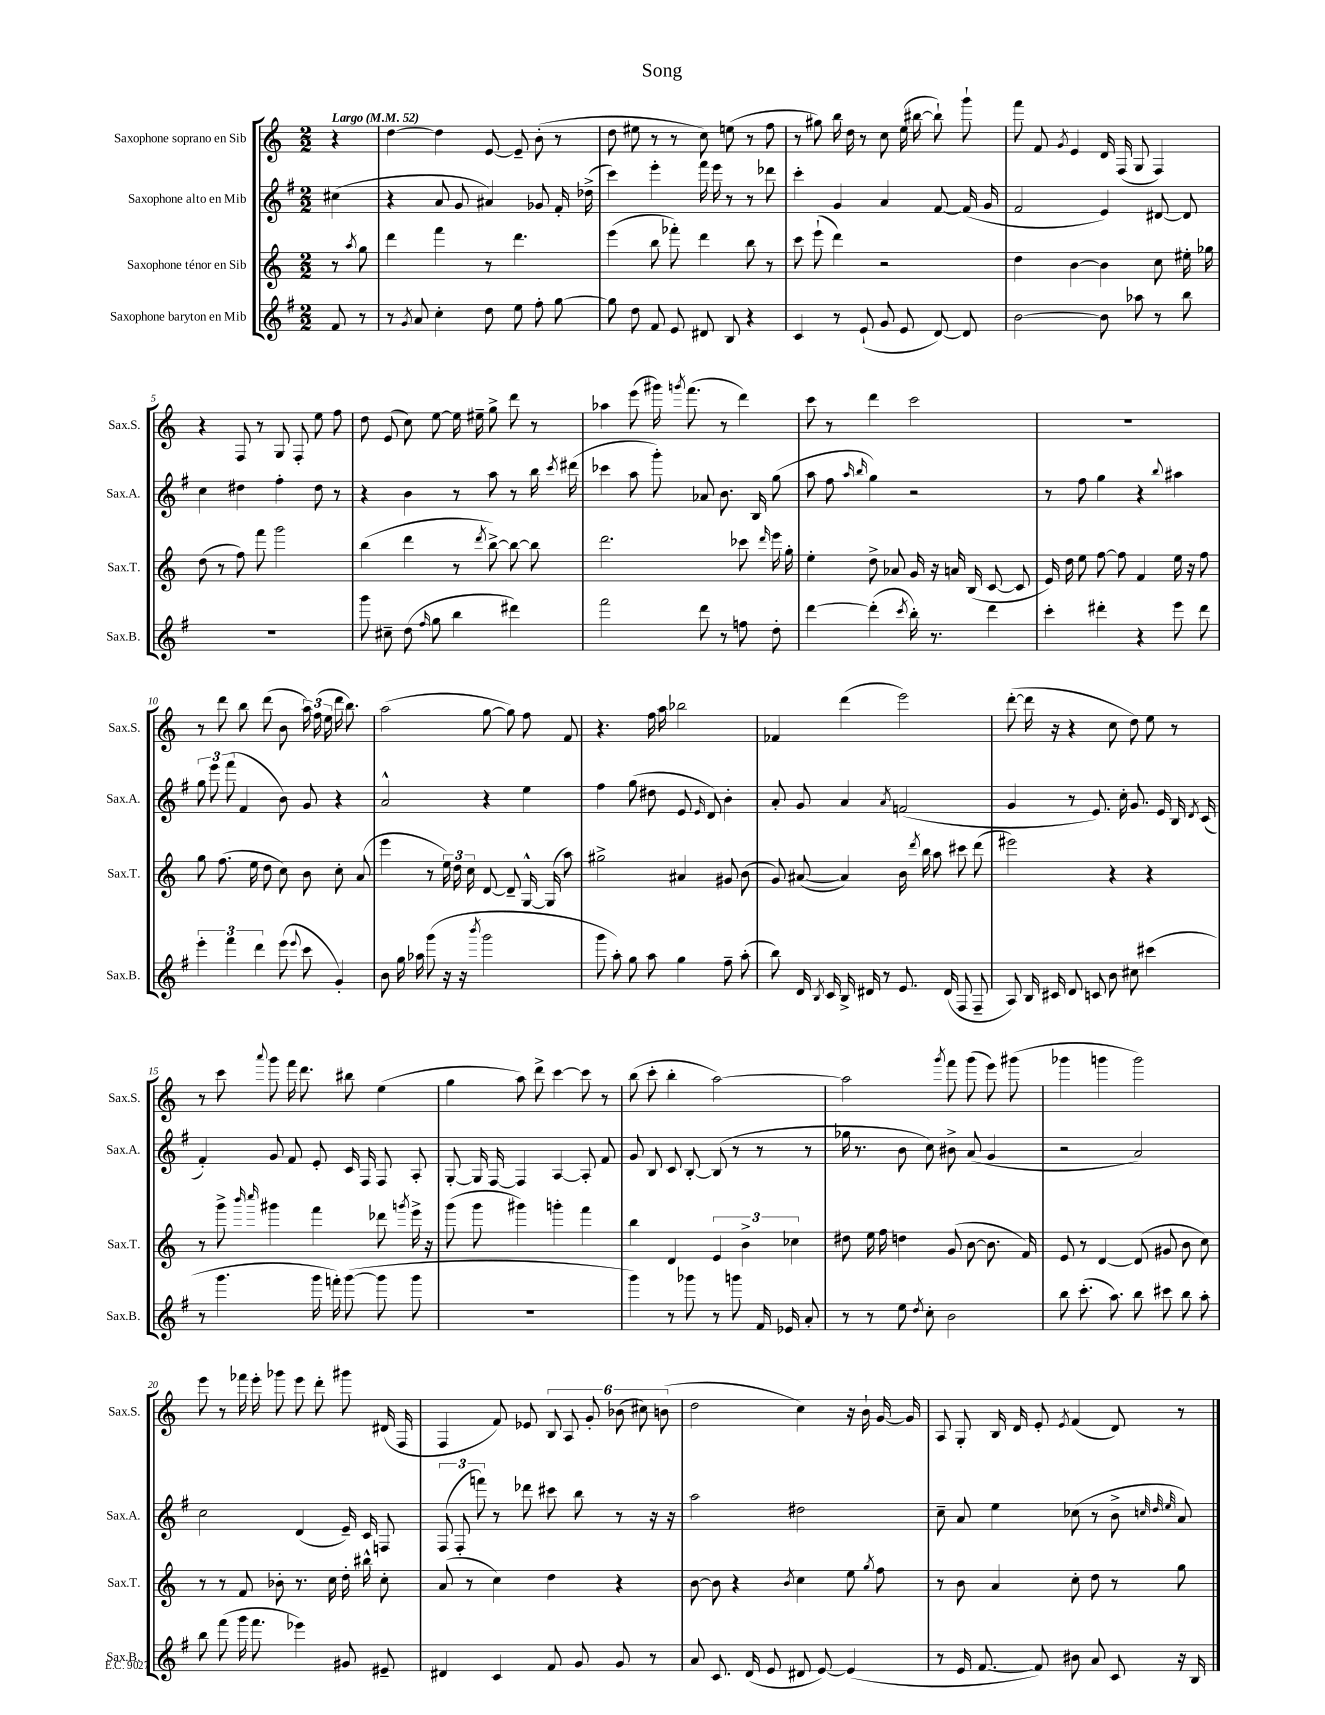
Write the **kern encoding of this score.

**kern	**kern	**kern	**kern
*staff4	*staff3	*staff2	*staff1
*clefG2	*clefG2	*clefG2	*clefG2
*k[f#]	*k[]	*k[f#]	*k[]
*M2/2	*M2/2	*M2/2	*M2/2
*MM52	*MM52	*MM52	*MM52
8f#	8r	(4cc#	4r
.	8qaa	.	.
8r	8gg	.	.
=	=	=	=
8r	4ddd	4r	[4dd
8qg	.	.	.
8a	.	.	.
4cc'	4fff	8a	4dd]
.	.	8g	.
8dd	8r	4a#)	[8e
8ee	4.ddd	.	8e~]
8ff#'	.	8g-	(8b'
[8gg	.	16f#'	8r
.	.	(16dd-^	.
=	=	=	=
8gg]	(4eee	4ccc)	8dd
8dd	.	.	8ee#
8f#	8bb	4eee'	8r
8e	8fff-')	.	8r
8d#	4ddd	16fff#	8cc)
.	.	16eee	.
8B	.	8r	(8ee
4r	8bb	8r	8r
.	8r	8ddd-	8ff
=	=	=	=
4c	8ccc	4ccc'	8r
.	(8eee`	.	8gg#)
8r	4ddd)	4g	16bb
.	.	.	16dd
(8e`	.	.	8r
8g	2r	4a	8cc
8e	.	.	(16ee
.	.	.	[16bb#
[8d)	.	[8f#	8bb#`])
8d]	.	(16f#]	8ggg`
.	.	16g	.
=	=	=	=
[2b	4dd	2f#	8fff
.	.	.	8f
.	.	.	8qg
.	[4b	.	4e
8b]	4b]	4e)	16d
.	.	.	(16F
8aa-	.	.	8G
8r	8cc	[8d#	4F)
8bb	16ee#'	8d#]	.
.	16gg-	.	.
=	=	=	=
1r	(8dd	4cc	4r
.	8r	.	.
.	8ff)	4dd#	8F
.	8fff	.	8r
.	2ggg	4ff#'	8G
.	.	.	8F'
.	.	8dd#	8ee
.	.	8r	8ff
=	=	=	=
8ggg	(4bb	4r	8dd
8cc#~	.	.	(8e
(8dd	4ddd	4b	8cc)
16qqff#	.	.	.
8gg	.	.	[8ee
4bb	8r	8r	16ee]
.	.	.	16ee#~
.	8qddd	.	.
.	[8bb^)	8aa	8gg^
4ddd#)	8bb_	8r	8ddd
.	8bb]	16bb	8r
.	.	8qccc	.
.	.	(16ddd#	.
=	=	=	=
2fff#	2.ddd	4ccc-	4aa-
.	.	8aa	(8eee
.	.	8ggg')	16ggg#)
.	.	.	8qggg
.	.	.	(8.fff
8ddd	.	8a-	.
8r	.	8.b	8r
8ff	8ccc-	.	4ddd)
.	.	16B	.
.	16qqddd	.	.
8dd'	16eee	(8gg	.
.	16gg'	.	.
=	=	=	=
[4ddd	4ee'	8aa	8ccc
.	.	8ff#	8r
.	.	16qqaa	.
.	.	16qqbb	.
(4ddd']	8dd^	4gg)	4ddd
.	8a-	.	.
8qccc	.	.	.
16bb')	16g	2r	2ccc
8.r	16r	.	.
.	16a	.	.
.	(16B	.	.
4ddd	[8c	.	.
.	8c]	.	.
=	=	=	=
4ccc'	16e)	8r	1r
.	16dd	.	.
.	8ee	8ff#	.
4ddd#'	[8ff	4gg	.
.	8ff]	.	.
4r	4f	4r	.
.	.	8qqbb	.
8eee	16ee	4aa#	.
.	16r	.	.
8ddd#	8ff	.	.
=	=	=	=
6eee'	8gg	12gg	8r
.	.	12eee	.
.	(8.ff	.	8ddd
6fff#	.	(12fff#	.
.	.	4f#	8bb
.	16ee	.	.
6ddd	.	.	.
.	8dd	.	(8ddd
(8eee	8cc)	8b)	8b
8qqeee	.	.	.
8ccc	8b	8g	24aa)
.	.	.	(24ff
.	.	.	24ee
4g')	8cc'	4r	16ddd
.	.	.	8.bb)
.	(8a	.	.
=	=	=	=
8b	4eee	2a^^	(2aa
16gg	.	.	.
16aa-	.	.	.
(8ggg	8r	.	.
16r	24ee)	.	.
.	24dd	.	.
16r	.	.	.
.	24cc	.	.
8qbbb	.	.	.
2ggg	[8d	4r	[8gg
.	8d~]	.	8gg])
.	[16G^^	4ee	8ff
.	(16G]	.	.
.	8aa)	.	8f
=	=	=	=
8ggg	2gg#^	4ff#	4.r
8aa')	.	.	.
8gg	.	(8gg	.
8aa	.	8dd#	16ff
.	.	.	16aa
4gg	4a#	8e	2bb-
.	.	16qqe	.
.	.	8d)	.
8ff#~	8g#	4b'	.
(8aa'	(8b	.	.
=	=	=	=
8bb)	8g)	8a'	4f-
16d	([8a#	8g	.
8qB	.	.	.
16c	.	.	.
16B^	4a#])	4a	(4ddd
16d#	.	.	.
8r	.	.	.
.	.	8qa	.
8.e	16b	(2f	2eee)
.	8qddd	.	.
.	16bb	.	.
.	8aa	.	.
(16d#	.	.	.
8F#	8ccc#	.	.
8F#~	(8ddd	.	.
=	=	=	=
8A)	2eee#)	4g	([8ddd'
16B	.	.	16ddd]
16c#	.	.	16r
8d	.	8r	4r
8c	.	8.e)	.
8b	4r	.	8cc
.	.	16cc'	.
8cc#	.	8.g	8dd)
(4ccc#	4r	.	8ee
.	.	16e	.
.	.	16B	8r
.	.	8qd	.
.	.	(16c	.
=	=	=	=
8r	8r	4f#')	8r
4.ggg	8ggg^	.	8ccc
.	16qqbbb	.	.
.	16qqcccc	.	8qqaaa
.	4ggg#	8g	8ggg
.	.	8f#	16fff
.	.	.	8.ddd
16ggg	4fff	8e'	.
16fff')	.	.	.
([8ggg	.	16c	8bb#
.	.	16F#	.
8ggg]	8ddd-	8F#	(4ee
.	8qggg	.	.
8ggg	16eee^	8A'	.
.	16r	.	.
=	=	=	=
1r	(8ggg	[8G'	4gg
.	8ggg	16G]	.
.	.	[16F#	.
.	4ggg#)	4F#]	8aa)
.	.	.	8ddd^
.	4ggg'	[4A	[4ccc
.	4fff	8A']	8ccc]
.	.	8f#	8r
=	=	=	=
4ggg)	4bb	8g	(8bb
.	.	8B	8ccc'
8r	4d	8c	4bb'
8ggg-	.	[8B'	.
8r	6e	(8B]	[2aa)
8ggg	.	8r	.
.	6b^	.	.
16f#	.	8r	.
16e-	.	.	.
.	6cc-	.	.
8a'	.	8r	.
=	=	=	=
8r	8dd#	16gg-	2aa]
.	.	8.r	.
8r	16ee	.	.
.	16ff	.	.
8ee	4dd	8b	.
8qdd	.	.	.
8cc'	.	8cc)	.
.	.	.	8qggg
2b	(8g	8b#^	8fff
.	[8b	(8a	(8ggg
.	8.b]	4g	8eee)
.	.	.	(8ggg#
.	16f)	.	.
=	=	=	=
8bb	8e	2r	4ggg-
(8.ccc'	8r	.	.
.	[4d	.	4ggg
8.aa)	.	.	.
8bb	(8d]	2a)	2ggg)
8ccc#	8g#	.	.
8bb	8b	.	.
8aa'	8cc)	.	.
=	=	=	=
8bb	8r	2cc	8eee
(8fff#	8r	.	8r
16ggg	8f	.	16fff-
8.fff#	.	.	16eee'
.	8b-'	.	8ggg-
4eee-)	8.r	(4d	8eee
.	.	.	8ddd'
.	16cc	.	.
8g#	16dd'	16e~)	8ggg#
.	16bb#^^	16c	.
8e#~	8cc'	8F	(16d#
.	.	.	16F
=	=	=	=
4d#	(8a	(12F#	4F
.	.	12F#'	.
.	8r	.	.
.	.	12fff)	.
4c	4cc)	8r	8f)
.	.	8ddd-	8e-
8f#	4dd	8ccc#	12B
.	.	.	12A
8g	.	8bb	.
.	.	.	12g'
8g	4r	8r	(12b-
.	.	.	12cc#)
8r	.	16r	.
.	.	.	(12b
.	.	16r	.
=	=	=	=
8a	[8b	2aa	2dd
8.c	8b]	.	.
.	4r	.	.
(16d	.	.	.
8e	.	.	.
.	8qb	.	.
8d#	4cc	2dd#	4cc)
[8e)	.	.	.
(4e]	8ee	.	16r
.	.	.	16b`
.	8qgg	.	.
.	8ff	.	[16g
.	.	.	16g]
=	=	=	=
8r	8r	8cc~	8A
16e	8b	8a	8G'
[8.f#	.	.	.
.	4a	4ee	16B
.	.	.	16d
8f#])	.	.	8e'
.	.	.	8qe
8b#	8cc'	(8cc-	(4f
8a	8dd	8r	.
8c	8r	8b^	8d)
.	.	32qqcc	.
.	.	32qqdd	.
.	.	32qqee	.
16r	8gg	8a)	8r
16B	.	.	.
==	==	==	==
*-	*-	*-	*-
